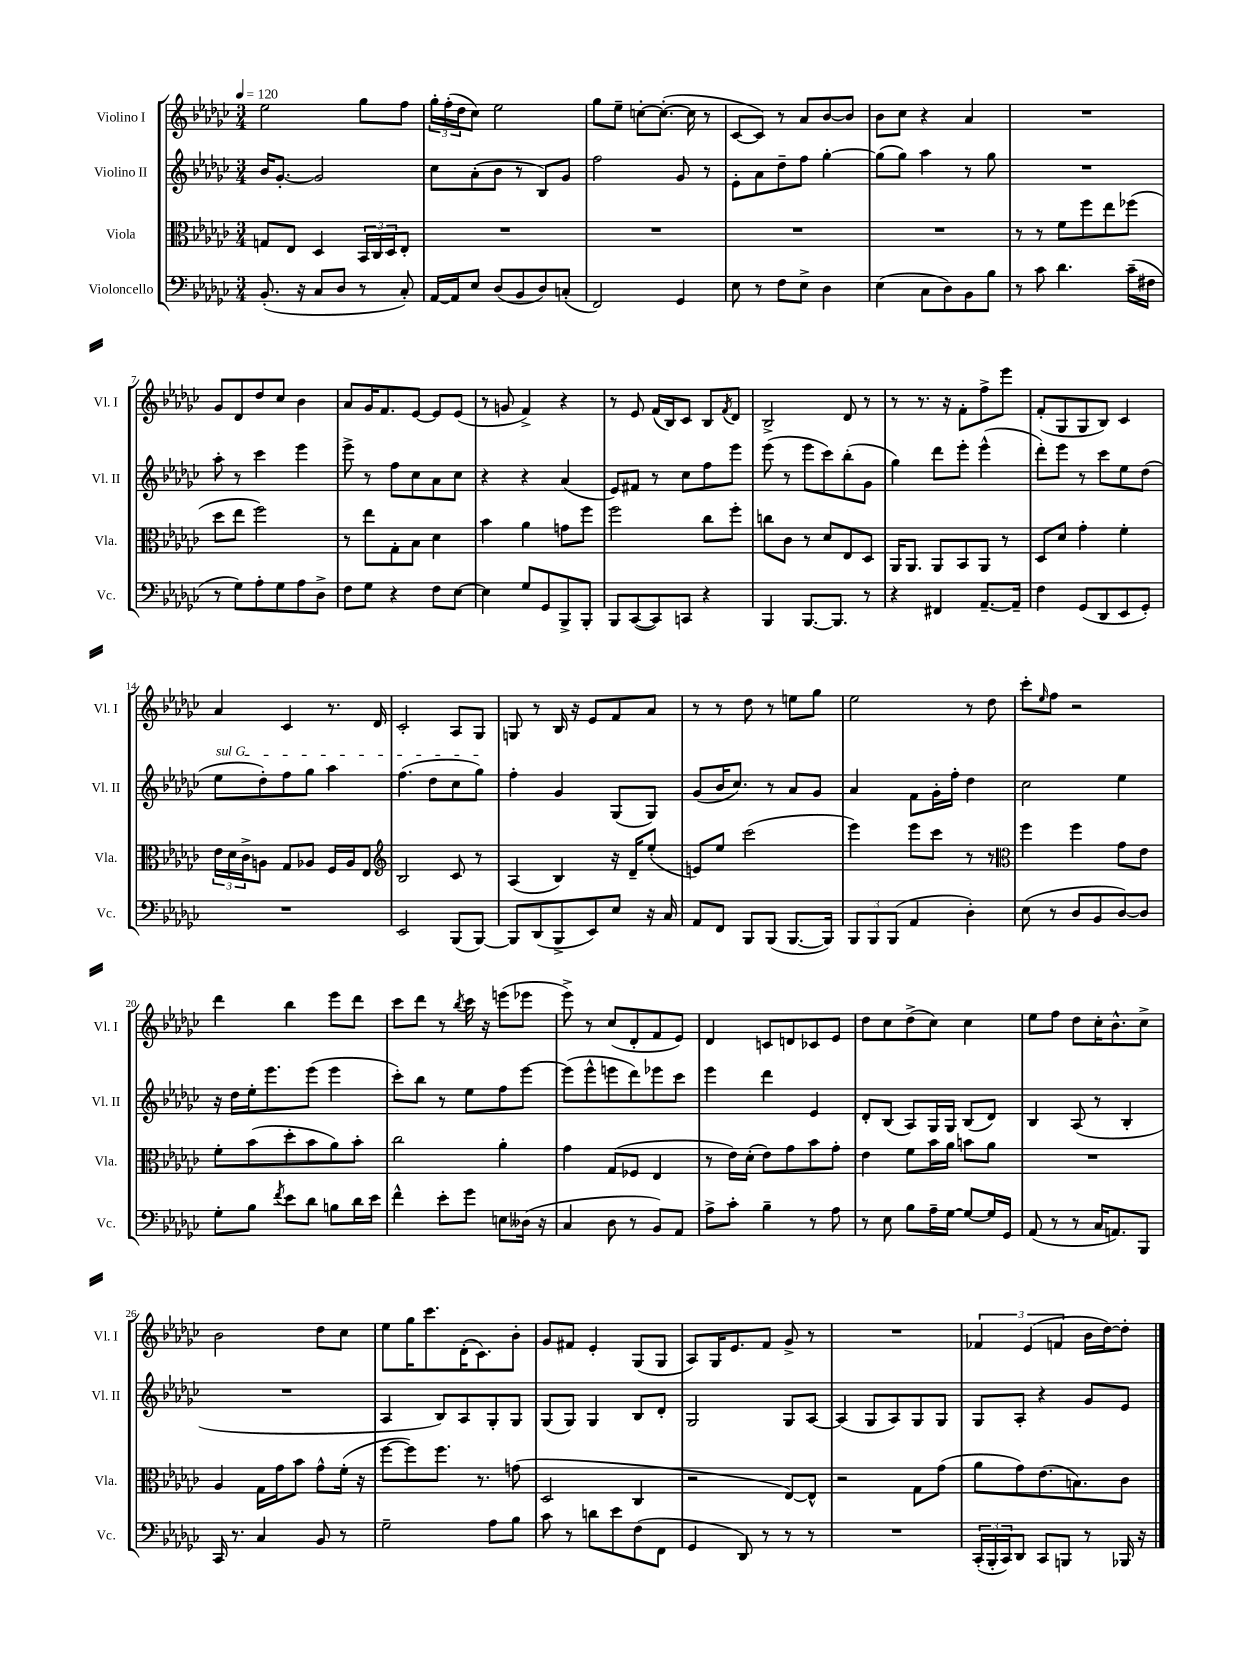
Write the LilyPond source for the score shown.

<<
\new StaffGroup <<
\new Staff = "s0" \with { instrumentName = "Violino I" shortInstrumentName = "Vl. I" } {
    \clef treble \key ges \major \numericTimeSignature \time 3/4 \tempo 4 = 120
    ees''2 ges''8 f''8 |
    \tuplet 3/2 { ges''16-. f''16-.( des''16 } ces''8) ees''2 |
    ges''8 ees''8-- c''8~-. c''8.~-.( c''16 r8 |
    ces'8~ ces'8) r8 aes'8 bes'8~ bes'8 |
    bes'8 ces''8 r4 aes'4 |
    R2. |
    ges'8 des'8 des''8 ces''8 bes'4 |
    aes'8 ges'16 f'8. ees'8~ ees'8 ees'8( |
    r8 g'8 f'4->) r4 |
    r8 ees'8 f'16( bes16) ces'8 bes8 \acciaccatura { f'8 } des'8 |
    bes2-> des'8 r8 |
    r8 r8. r16 f'8-. f''8-> ees'''8 |
    f'8-.( ges8 ges8 bes8) ces'4 |
    aes'4 ces'4 r8. des'16 |
    ces'2-. aes8 ges8 |
    g8 r8 bes16 r16 ees'8 f'8 aes'8 |
    r8 r8 des''8 r8 e''8 ges''8 |
    ees''2 r8 des''8 |
    ces'''8-. \grace { ees''16 } f''8 r2 |
    des'''4 bes''4 ees'''8 des'''8 |
    ces'''8 des'''8 r8 \acciaccatura { bes''8 } ces'''16 r16 e'''8( ees'''8 |
    ees'''8->) r8 ces''8( des'8-. f'8 ees'8) |
    des'4 c'8 d'8 ces'8 ees'8 |
    des''8 ces''8 des''8->( ces''8) ces''4 |
    ees''8 f''8 des''8 ces''16-. bes'8.-^ ces''8-> |
    bes'2 des''8 ces''8 |
    ees''8 ges''16 ces'''8. des'16-.( ces'8.) bes'8-. |
    ges'8 fis'8 ees'4-. ges8( ges8 |
    aes8) ges16 ees'8. f'8 ges'8-> r8 |
    R2. |
    \tuplet 3/2 { fes'4 ees'4( f'4 } bes'16 des''16~) des''8-. \bar "|." |
}
\new Staff = "s1" \with { instrumentName = "Violino II" shortInstrumentName = "Vl. II" } {
    \clef treble \key ges \major \numericTimeSignature \time 3/4
    bes'16 ges'8.~-. ges'2 |
    ces''8 aes'8-.( bes'8 r8 bes8) ges'8 |
    f''2 ges'8 r8 |
    ees'8-. aes'8 des''8-- f''8 ges''4~-. |
    ges''8( ges''8) aes''4 r8 ges''8 |
    R2. |
    aes''8-. r8 ces'''4 ees'''4 |
    ees'''8-> r8 f''8 ces''8 aes'8 ces''8 |
    r4 r4 aes'4( |
    ees'8) fis'8 r8 ces''8 f''8 ees'''8 |
    ees'''8( r8 ees'''8 ces'''8) bes''8-.( ges'8 |
    ges''4) des'''8 ees'''8-. ees'''4-^( |
    des'''8-.) ees'''8 r8 ces'''8 ees''8 des''8( |
    \once \override TextSpanner.bound-details.left.text = \markup { \italic "sul G" } ees''8\startTextSpan des''8-.) f''8 ges''8 aes''4 |
    f''4.( des''8 ces''8 ges''8\stopTextSpan) |
    f''4-. ges'4 ges8( ges8) |
    ges'8( bes'16 ces''8.) r8 aes'8 ges'8 |
    aes'4 f'8 ges'16-. f''16-. des''4 |
    ces''2 ees''4 |
    r16 des''16 ees''16-. ees'''8. ees'''8( ees'''4 |
    ces'''8-.) bes''8 r8 ees''8 f''8 ees'''8~ |
    ees'''8( ees'''8-^ e'''8 des'''8) ees'''8 ces'''8 |
    ees'''4 des'''4 ees'4 |
    des'8-. bes8( aes8) ges16 ges16 bes8( des'8) |
    bes4 aes8( r8 bes4-. |
    R2. |
    aes4 bes8) aes8 ges8-. ges8 |
    ges8( ges8) ges4 bes8 des'8-. |
    ges2 ges8 aes8~ |
    aes4( ges8 aes8) ges8 ges8 |
    ges8 aes8-. r4 ges'8 ees'8 \bar "|." |
}
\new Staff = "s2" \with { instrumentName = "Viola" shortInstrumentName = "Vla." } {
    \clef alto \key ges \major \numericTimeSignature \time 3/4
    g8 ees8 des4 \tuplet 3/2 { bes,16 ces16 des16 } ees8-. |
    R2. |
    R2. |
    R2. |
    R2. |
    r8 r8 f'8 f''8 ees''8 fes''8( |
    des''8 ees''8 f''2) |
    r8 ees''8 ges8-. bes8 des'4 |
    bes'4 aes'4 g'8 f''8 |
    f''2 ces''8 f''8-. |
    c''8 ces'8 r8 des'8 ees8 des8 |
    aes,16 aes,8. aes,8 bes,8 aes,8 r8 |
    des8 des'8 ges'4-. f'4-. |
    \tuplet 3/2 { ees'16 des'16 ces'16-> } a8 ges8 aes8 f16 aes16 ees8 |
    \clef treble bes2 ces'8 r8 |
    aes4( bes4) r16 des'16-- ees''8-.( |
    e'8) ees''8 ces'''2( |
    ees'''4) ees'''8 ces'''8 r8 r8 |
    \clef alto f''4 f''4 ges'8 ees'8 |
    f'8-. bes'8( des''8-. bes'8 aes'8) bes'8-. |
    ces''2 aes'4-. |
    ges'4 ges8( fes8 ees4 |
    r8 ees'16) des'16-.( ees'8) ges'8 bes'8 ges'8-. |
    ees'4 f'8 bes'16 aes'16 b'8 aes'8 |
    R2. |
    aes4 ges16 ges'16 bes'8 ges'8-^ f'16-.( r16 |
    f''8~ f''8) f''8. r8. g'8( |
    des2 ces4 |
    r2 ees8~) ees8-^ |
    r2 ges8 ges'8( |
    aes'8 ges'8) ees'8.( b8.) ces'8 \bar "|." |
}
\new Staff = "s3" \with { instrumentName = "Violoncello" shortInstrumentName = "Vc." } {
    \clef bass \key ges \major \numericTimeSignature \time 3/4
    bes,8.-.( r16 ces8 des8 r8 ces8-.) |
    aes,16~ aes,16 ees8 des8( bes,8 des8) c8-.( |
    f,2) ges,4 |
    ees8 r8 f8 ees8-> des4 |
    ees4( ces8 des8) bes,8 bes8 |
    r8 ces'8 des'4. ces'16--( fis16 |
    r8 ges8) aes8-. ges8 aes8 des8-> |
    f8 ges8 r4 f8 ees8~ |
    ees4 ges8 ges,8 bes,,8-> bes,,8-. |
    bes,,8 ces,8~( ces,8) c,8 r4 |
    bes,,4 bes,,8.~ bes,,8. r8 |
    r4 fis,4 aes,8.~-- aes,16-- |
    f4 ges,8( des,8 ees,8 ges,8-.) |
    R2. |
    ees,2 bes,,8( bes,,8~) |
    bes,,8 des,8( bes,,8-> ees,8) ees8 r16 ces16 |
    aes,8 f,8 bes,,8 bes,,8( bes,,8.~ bes,,16) |
    \tuplet 3/2 { bes,,8 bes,,8 bes,,8( } aes,4 des4-.) |
    ees8( r8 des8 bes,8 des8~) des8 |
    ges8-. bes8 \acciaccatura { f'8 } ees'8 des'8 b8 des'16 ees'16 |
    f'4-^ ees'8-. ges'8 e8 deses16( r16 |
    ces4 des8 r8 bes,8) aes,8 |
    aes8-> ces'8-. bes4-- r8 aes8 |
    r8 ees8 bes8 aes16-- ges16~ ges8~ ges16 ges,16 |
    aes,8( r8 r8 ces16 a,8.) bes,,8 |
    ces,16 r8. ces4 bes,8 r8 |
    ges2-- aes8 bes8 |
    ces'8 r8 d'8 ees'8 f8( f,8 |
    ges,4 des,8) r8 r8 r8 |
    R2. |
    \tuplet 3/2 { ces,16-.( bes,,16-. ces,16) } des,8 ces,8 b,,8 r8 bes,,16 r16 \bar "|." |
}
>>
>>
